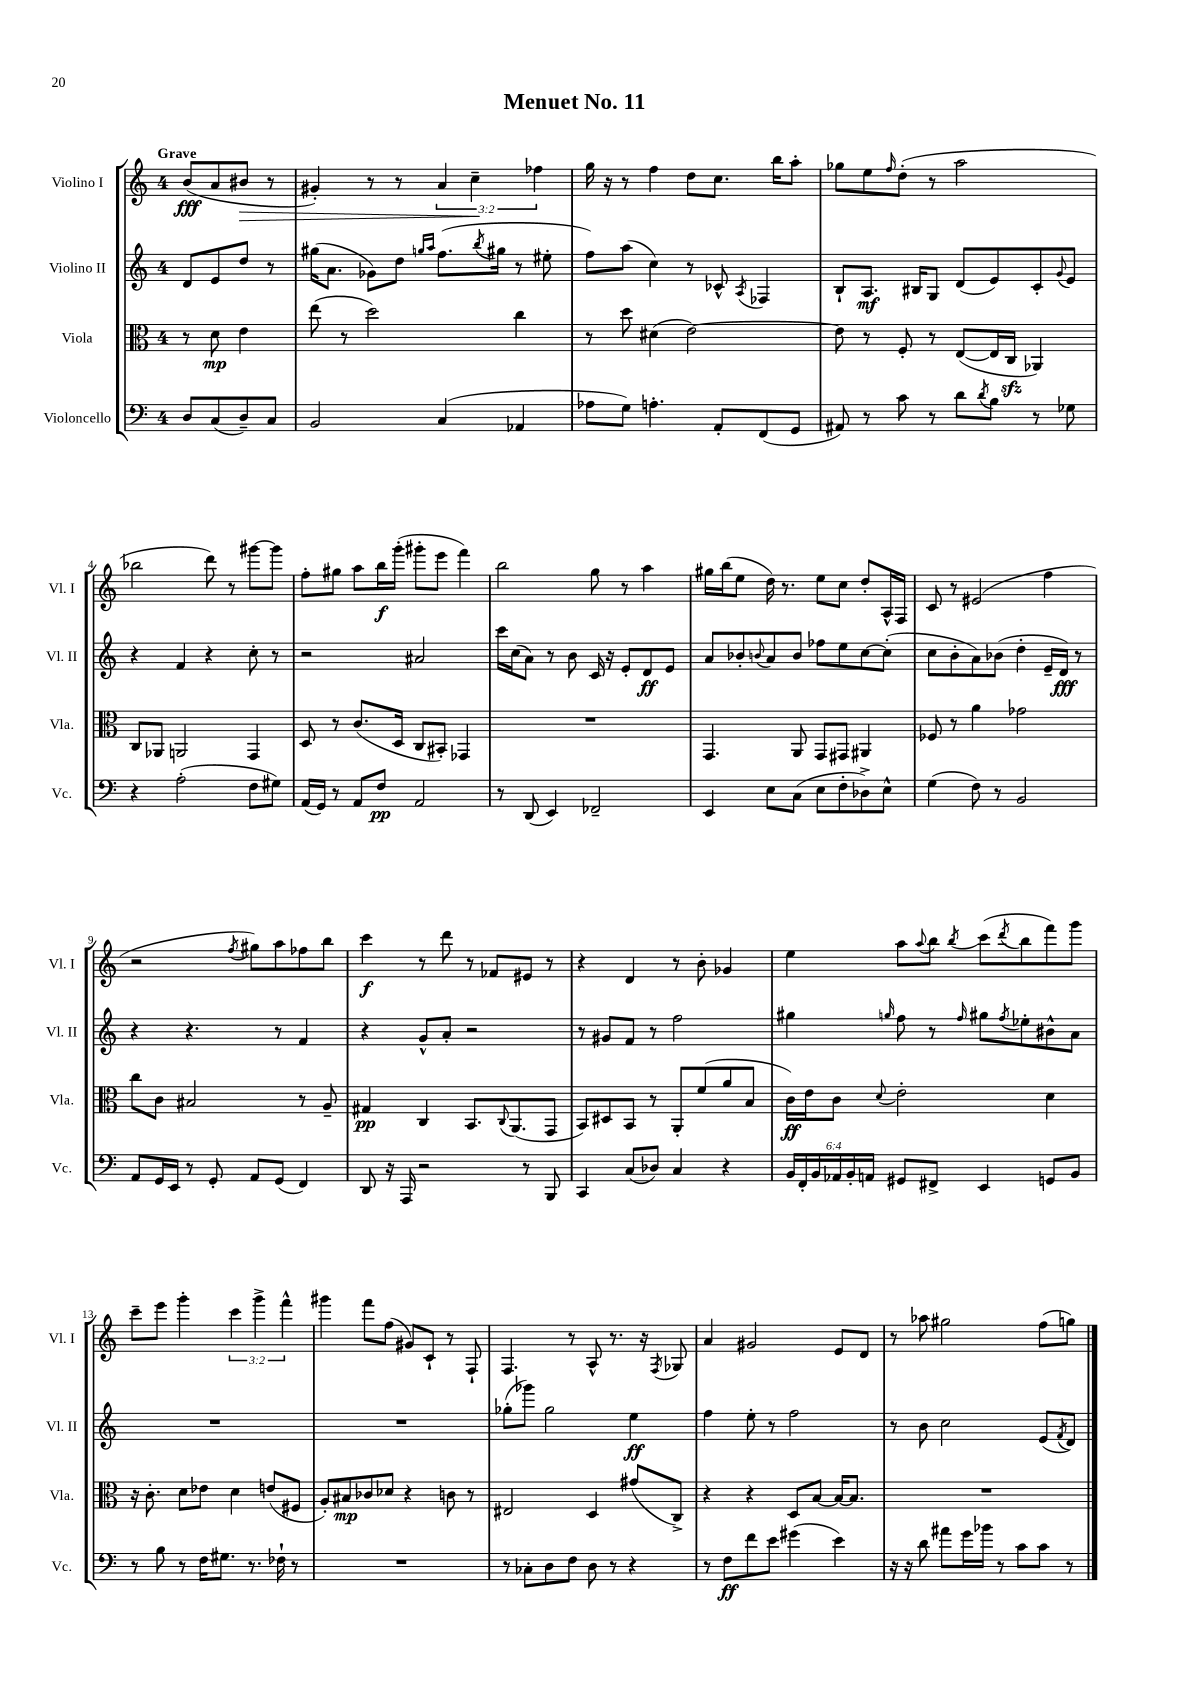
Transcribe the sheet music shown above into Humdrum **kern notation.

**kern	**dynam	**kern	**dynam	**kern	**dynam	**kern	**dynam
*part4	*part4	*part3	*part3	*part2	*part2	*part1	*part1
*staff4	*staff4	*staff3	*staff3	*staff2	*staff2	*staff1	*staff1
*I"Violoncello	*	*I"Viola	*	*I"Violino II	*	*I"Violino I	*
*I'Vc.	*	*I'Vla.	*	*I'Vl. II	*	*I'Vl. I	*
*clefF4	*	*clefC3	*	*clefG2	*	*clefG2	*
*k[]	*	*k[]	*	*k[]	*	*k[]	*
*M4/4	*	*M4/4	*	*M4/4	*	*M4/4	*
=	=	=	=	=	=	=	=
!	!	!	!	!	!	!LO:TX:a:B:t=Grave	!
8D/L	.	8r	.	8d/L	.	(8b/L	fff
(8C/	.	8d\	mp	8e/	.	8a/	.
!	!	!	!	!	!	!	!LO:HP:b
8D~/)	.	4e\	.	8dd/J	.	8b#X/J	>
8C/J	.	.	.	8r	.	8r	.
=1	=1	=1	=1	=1	=1	=1	=1
2BB/	.	(8ee\	.	(16gg#X\KL	.	4g#X'/)	.
.	.	.	.	8.a\J	.	.	.
.	.	8r	.	.	.	.	.
.	.	2dd\)	.	8g-X\L)	.	8r	.
.	.	.	.	8dd\J	.	8r	.
.	.	.	.	16qqggn/LL	.	.	.
.	.	.	.	16qqaa/JJ	.	.	.
(4C/	.	.	.	(8.ff\L	.	6a/	.
.	.	.	.	.	.	6cc~\	.
.	.	.	.	8qbb/	.	.	.
.	.	.	.	16gg#X\Jk	.	.	.
4AA-X/	.	4cc\	.	8r	.	.	.
.	.	.	.	.	.	6ff-X\	]
.	.	.	.	8ee#X'\	.	.	.
=2	=2	=2	=2	=2	=2	=2	=2
8A-X\L	.	8r	.	8ff\L)	.	16gg\	.
.	.	.	.	.	.	16r	.
8G\J)	.	8dd\	.	(8aa\J	.	8r	.
4.An'\	.	(4d#X\	.	4cc\)	.	4ff\	.
.	.	[2e\)	.	8r	.	8dd\L	.
8AA'/L	.	.	.	8c-X^^/	.	8.cc\J	.
.	.	.	.	8qA/	.	.	.
(8FF/	.	.	.	4F-X/	.	.	.
.	.	.	.	.	.	16bb\KL	.
8GG/J	.	.	.	.	.	8aa'\J	.
=3	=3	=3	=3	=3	=3	=3	=3
8AA#X/)	.	8e\]	.	8B`/L	.	8gg-X\L	.
8r	.	8r	.	8.A/J	mf	8ee\	.
.	.	.	.	.	.	16qqff/	.
8c\	.	8F'/	.	.	.	(8dd'\J	.
.	.	.	.	16B#X/KL	.	.	.
8r	.	8r	.	8G/J	.	8r	.
8d\L	.	([8E/L	.	(8d/L	.	2aa\	.
8qd/	.	.	.	.	.	.	.
8B\J	.	16E/L]	.	8e/)	.	.	.
.	.	16Czz/JJ	.	.	.	.	.
8r	.	4AA-X/)	.	8c'/	.	.	.
.	.	.	.	8qqg/	.	.	.
8G-X\	.	.	.	8e/J	.	.	.
!!LO:LB:g=z
=4	=4	=4	=4	=4	=4	=4	=4
4r	.	8C/L	.	4r	.	2bb-X\	.
.	.	8AA-X/J	.	.	.	.	.
(2A'\	.	2AAn/	.	4f/	.	.	.
.	.	.	.	4r	.	8ddd\)	.
.	.	.	.	.	.	8r	.
8F\L	.	4GG/	.	8cc'\	.	[8ggg#X\L	.
8G#X\J)	.	.	.	8r	.	8ggg#\J]	.
=5	=5	=5	=5	=5	=5	=5	=5
(16AA/LL	.	8D/	.	2r	.	8ff'\L	.
16GG/JJ)	.	.	.	.	.	.	.
8r	.	8r	.	.	.	8gg#X\J	.
8AA/L	.	(8.c/L	.	.	.	8aa\L	.
8F/J	pp	.	.	.	.	16bb\L	f
.	.	16D/Jk	.	.	.	(16ggg'\JJ	.
2AA/	.	8C/L	.	2a#X/	.	8ggg#X'\L	.
.	.	8BB#X'/J)	.	.	.	8eee\J	.
.	.	4GG-X/	.	.	.	4fff\)	.
=6	=6	=6	=6	=6	=6	=6	=6
8r	.	1r	.	16ccc\LL	.	2bb\	.
.	.	.	.	(16cc\J	.	.	.
(8DD/	.	.	.	8a\J)	.	.	.
4EE/)	.	.	.	8r	.	.	.
.	.	.	.	8b\	.	.	.
2FF-X~/	.	.	.	16c/	.	8gg\	.
.	.	.	.	16r	.	.	.
.	.	.	.	8e'/L	.	8r	.
.	.	.	.	8d/	ff	4aa\	.
.	.	.	.	8e/J	.	.	.
=7	=7	=7	=7	=7	=7	=7	=7
4EE/	.	4.GG/	.	8a/L	.	16gg#X\LL	.
.	.	.	.	.	.	(16bb\J	.
.	.	.	.	8b-X'/	.	8ee\J	.
.	.	.	.	8qqbn/	.	.	.
8E\L	.	.	.	8a/	.	16dd\)	.
.	.	.	.	.	.	8.r	.
(8C\J	.	8AA/	.	8b/J	.	.	.
8E\L	.	8GG/L	.	8ff-X\L	.	8ee\L	.
8F'\	.	8GG#X/J	.	8ee\	.	8cc\J	.
8D-X^\)	.	4AA#X/	.	[8cc\	.	8dd'/L	.
8E^^\J	.	.	.	(8cc'\J]	.	16A^^/L	.
.	.	.	.	.	.	16F/JJ	.
=8	=8	=8	=8	=8	=8	=8	=8
(4G\	.	8F-X/	.	8cc\L	.	8c/	.
.	.	8r	.	8b'\	.	8r	.
8F\)	.	4a\	.	8a\)	.	(2e#X/	.
8r	.	.	.	(8b-X\J	.	.	.
2BB/	.	2g-X\	.	4dd'\	.	.	.
.	.	.	.	16e~/LL	.	4ff\	.
.	.	.	.	16d/JJ)	fff	.	.
.	.	.	.	8r	.	.	.
!!LO:LB:g=z
=9	=9	=9	=9	=9	=9	=9	=9
8AA/L	.	8cc\L	.	4r	.	2r	.
16GG/L	.	8c\J	.	.	.	.	.
16EE/JJ	.	.	.	.	.	.	.
8r	.	2B#X/	.	4.r	.	.	.
8GG'/	.	.	.	.	.	.	.
.	.	.	.	.	.	8qff/	.
8AA/L	.	.	.	.	.	8gg#X\L)	.
(8GG/J	.	.	.	8r	.	8aa\	.
4FF/)	.	8r	.	4f/	.	8ff-X\	.
.	.	8A~/	.	.	.	8bb\J	.
=10	=10	=10	=10	=10	=10	=10	=10
8DD/	.	4G#X/	pp	4r	.	4ccc\	f
16r	.	.	.	.	.	.	.
16AAA/	.	.	.	.	.	.	.
2r	.	4C/	.	8g^^/L	.	8r	.
.	.	.	.	8a'/J	.	8ddd\	.
.	.	8.BB/L	.	2r	.	8r	.
.	.	.	.	.	.	8f-X/L	.
.	.	8qqC/	.	.	.	.	.
.	.	(8.AA/	.	.	.	.	.
8r	.	.	.	.	.	8e#X/J	.
8BBB/	.	8GG/J	.	.	.	8r	.
=11	=11	=11	=11	=11	=11	=11	=11
4CC/	.	8BB/L)	.	8r	.	4r	.
.	.	8D#X/	.	8g#X/L	.	.	.
(8C/L	.	8BB/J	.	8f/J	.	4d/	.
8D-X/J)	.	8r	.	8r	.	.	.
4C/	.	8AA'/L	.	2ff\	.	8r	.
.	.	(8f/	.	.	.	8b'\	.
4r	.	8a/	.	.	.	4g-X/	.
.	.	8B/J	.	.	.	.	.
=12	=12	=12	=12	=12	=12	=12	=12
24BB/LL	.	16c\LL)	ff	4gg#X\	.	4ee\	.
24FF'/	.	.	.	.	.	.	.
.	.	16e\J	.	.	.	.	.
24BB/	.	.	.	.	.	.	.
24AA-X/	.	8c\J	.	.	.	.	.
24BB'/	.	.	.	.	.	.	.
24AAn/JJ	.	.	.	.	.	.	.
.	.	8qqd/	.	16qqggn/	.	.	.
8GG#X/L	.	2e'\	.	8ff\	.	8aa\L	.
.	.	.	.	.	.	8qqaa/	.
8FF#X^/J	.	.	.	8r	.	8bb\J	.
.	.	.	.	16qqff/	.	8qbb/	.
4EE/	.	.	.	8gg#X\L	.	(8ccc\L	.
.	.	.	.	8qff/	.	8qddd/	.
.	.	.	.	8ee-X'\	.	8bb\	.
8GGn/L	.	4d\	.	8b#X^^\	.	8fff\)	.
8BB/J	.	.	.	8a\J	.	8ggg\J	.
!!LO:LB:g=z
=13	=13	=13	=13	=13	=13	=13	=13
8r	.	16r	.	1r	.	8ccc~\L	.
.	.	8.c'\	.	.	.	.	.
8B\	.	.	.	.	.	8eee\J	.
8r	.	8d\L	.	.	.	4ggg'\	.
16F\KL	.	8e-X\J	.	.	.	.	.
8.G#X\J	.	.	.	.	.	.	.
.	.	4d\	.	.	.	6ccc\	.
8.r	.	.	.	.	.	.	.
.	.	.	.	.	.	6ggg^\	.
.	.	(8en/L	.	.	.	.	.
16F-X`\	.	.	.	.	.	.	.
.	.	.	.	.	.	6fff^^\	.
8r	.	8F#X/J	.	.	.	.	.
=14	=14	=14	=14	=14	=14	=14	=14
1r	.	8A'/L)	.	1r	.	4ggg#X\	.
.	.	8B#X/	mp	.	.	.	.
.	.	8c-X/	.	.	.	8fff\L	.
.	.	8d-X/J	.	.	.	(8ff\J	.
.	.	4r	.	.	.	8g#X/L)	.
.	.	.	.	.	.	8c`/J	.
.	.	8cn\	.	.	.	8r	.
.	.	8r	.	.	.	8F`/	.
=15	=15	=15	=15	=15	=15	=15	=15
8r	.	2E#X/	.	(8gg-X'\L	.	4.F/	.
8C-X'\L	.	.	.	8ggg-X\J)	.	.	.
8D\	.	.	.	2gg-\	.	.	.
8F\J	.	.	.	.	.	8r	.
8D\	.	4D/	.	.	.	8A^^/	.
8r	.	.	.	.	.	8.r	.
4r	.	(8g#X/L	.	4ee\	ff	.	.
.	.	.	.	.	.	16r	.
.	.	.	.	.	.	8qF/	.
.	.	8C^/J)	.	.	.	8G-X/	.
=16	=16	=16	=16	=16	=16	=16	=16
8r	.	4r	.	4ff\	.	4a/	.
8F\L	ff	.	.	.	.	.	.
8f\	.	4r	.	8ee'\	.	2g#X/	.
8e\J	.	.	.	8r	.	.	.
(4g#X\	.	8D/L	.	2ff\	.	.	.
.	.	[8B/J	.	.	.	.	.
4e\)	.	16B/KL_	.	.	.	8e/L	.
.	.	8.B/J]	.	.	.	.	.
.	.	.	.	.	.	8d/J	.
=17	=17	=17	=17	=17	=17	=17	=17
16r	.	1r	.	8r	.	8r	.
16r	.	.	.	.	.	.	.
8d\	.	.	.	8b\	.	8aa-X\	.
8a#X\L	.	.	.	2cc\	.	2gg#X\	.
16g\L	.	.	.	.	.	.	.
16b-X\JJ	.	.	.	.	.	.	.
8r	.	.	.	.	.	.	.
8c\L	.	.	.	.	.	.	.
8c\J	.	.	.	(8e/L	.	(8ff\L	.
.	.	.	.	8qf/	.	.	.
8r	.	.	.	8d/J)	.	8ggn\J)	.
==	==	==	==	==	==	==	==
*-	*-	*-	*-	*-	*-	*-	*-
